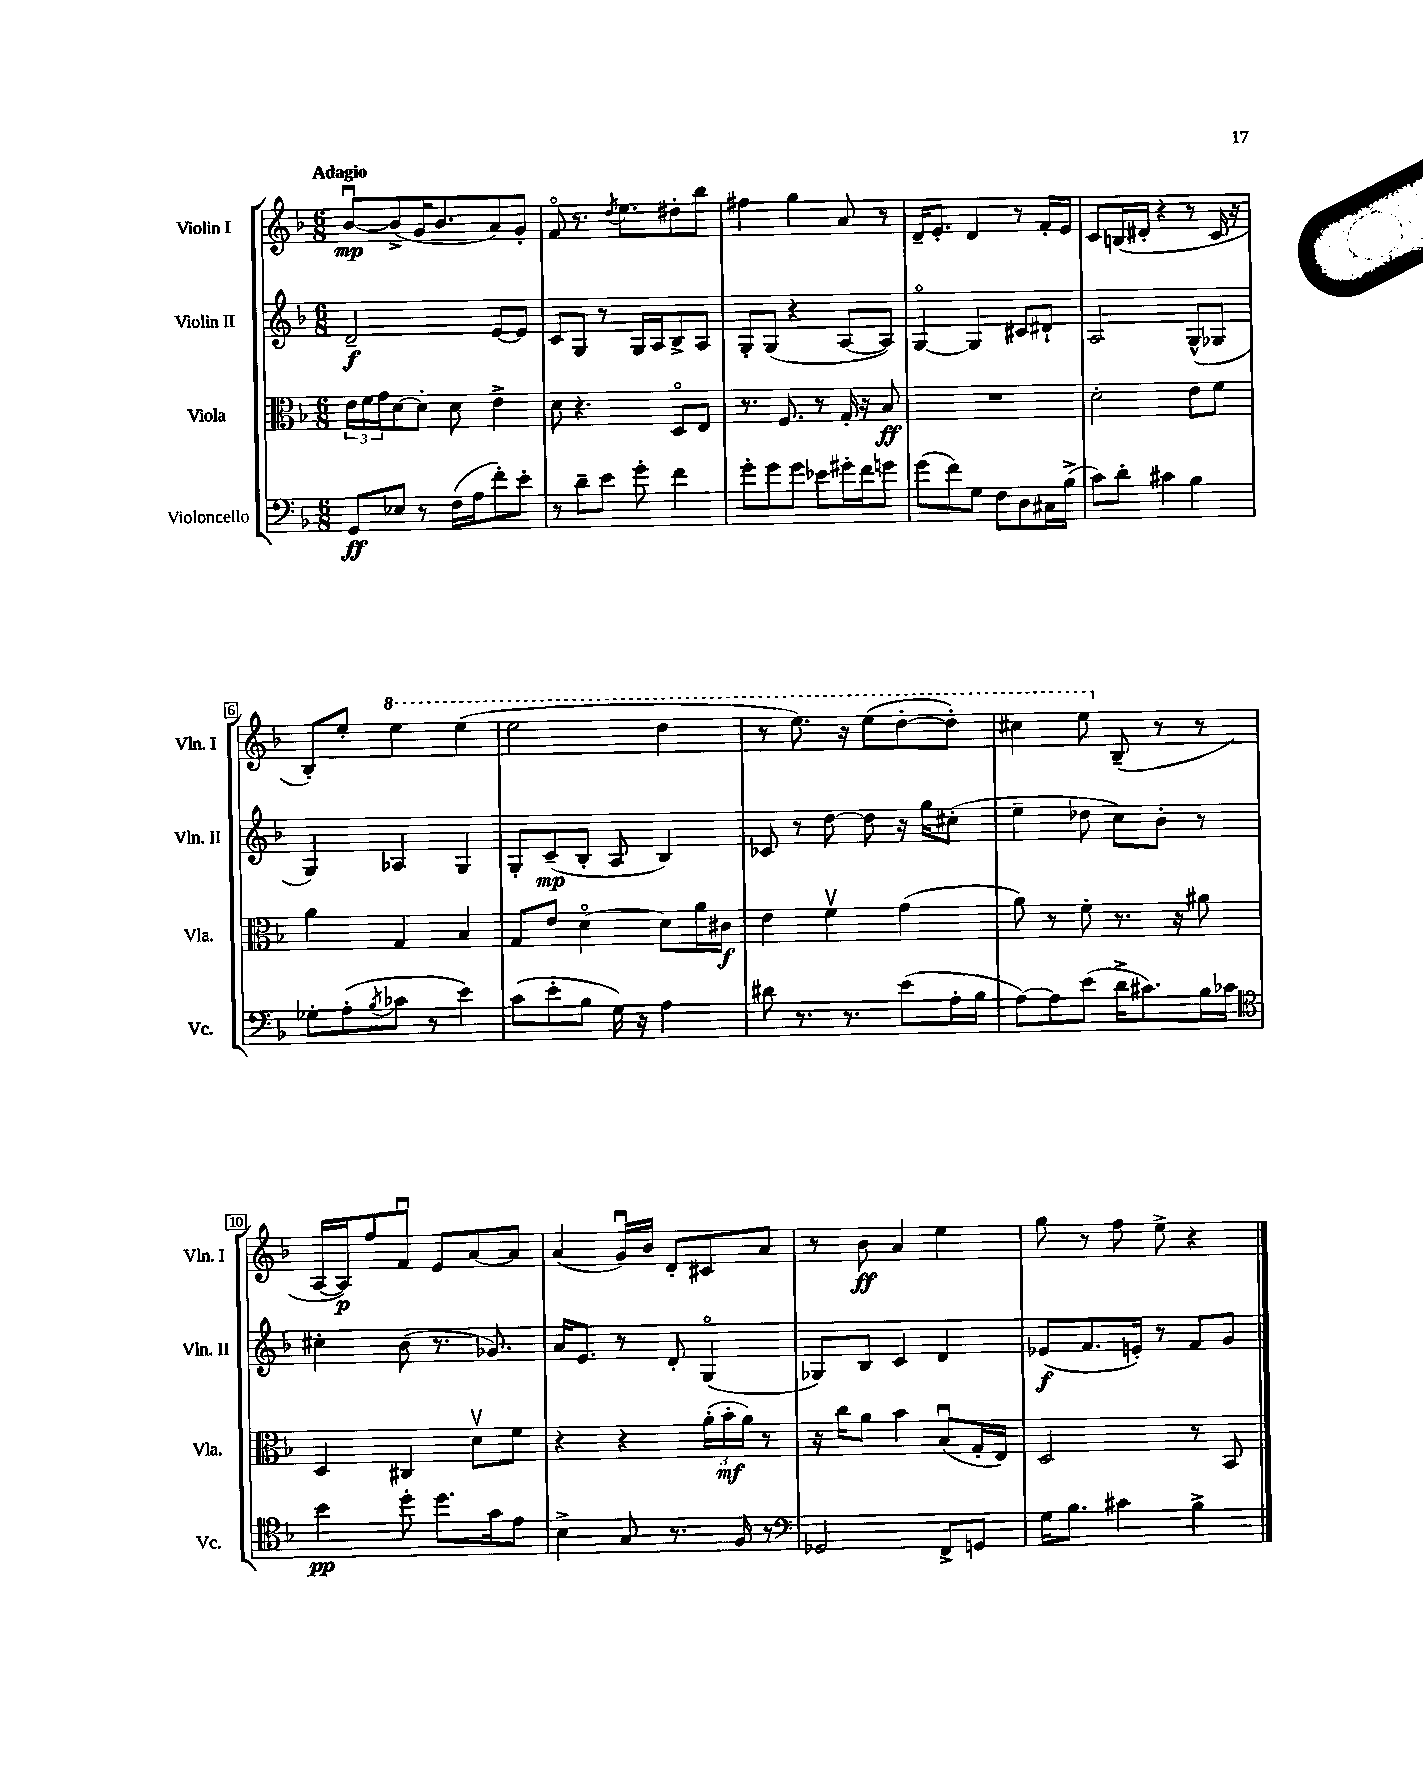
<<
\new StaffGroup <<
\new Staff = "s0" \with { instrumentName = "Violin I" shortInstrumentName = "Vln. I" } {
    \clef treble \key f \major \numericTimeSignature \time 6/8 \tempo "Adagio"
    bes'8~\downbow\mp bes'8->( g'16 bes'8. a'8) g'8-. |
    f'8\flageolet r8. \acciaccatura { d''8 } e''8. dis''8-. bes''8 |
    fis''4 g''4 a'8 r8 |
    d'16-- e'8.-. d'4 r8 f'16-. e'16 |
    c'8 b16( dis'16-. r4 r8 c'16 r16 |
    bes8-.) e''8-. \ottava #1 e'''4 e'''4( |
    e'''2 d'''4 |
    r8 e'''8.) r16 e'''8( d'''8~-. d'''8-.) |
    cis'''4 e'''8 \ottava #0 bes8--( r8 r8 |
    a16~ a16\p) f''8 f'8\downbow e'8 a'8~ a'8 |
    a'4( g'16\downbow) bes'16 d'8-. cis'8 a'8 |
    r8 bes'8\ff a'4 e''4 |
    g''8 r8 f''8 e''8-> r4 \bar "|." |
}
\new Staff = "s1" \with { instrumentName = "Violin II" shortInstrumentName = "Vln. II" } {
    \clef treble \key f \major \numericTimeSignature \time 6/8
    d'2--\f e'8~ e'8 |
    c'8 g8 r8 g16 a16 bes8-> a8 |
    g8-. g8( r4 a8~ a8) |
    g4~\flageolet g4 cis'8 dis'8-! |
    a2 g8-^( ges8 |
    g4) aes4 g4 |
    g8-. c'8--\mp( bes8-. a8 bes4) |
    ces'8 r8 d''8~ d''8 r16 g''16 cis''8-.( |
    e''4-- des''8 c''8) bes'8-. r8 |
    cis''4-. bes'8( r8. ges'8.) |
    a'16 e'8. r8 d'8-. g4\flageolet( |
    ges8) bes8 c'4 d'4 |
    ees'8\f( f'8. e'16-.) r8 f'8 g'8 \bar "|." |
}
\new Staff = "s2" \with { instrumentName = "Viola" shortInstrumentName = "Vla." } {
    \clef alto \key f \major \numericTimeSignature \time 6/8
    \tuplet 3/2 { e'16 f'16 g'16 } d'8~ d'8-. d'8 e'4-> |
    d'8 r4. d8\flageolet e8 |
    r8. f8. r8 g16-. r16 bes8\ff |
    R2. |
    d'2-. e'8 f'8 |
    a'4 g4 bes4 |
    g8 e'8 d'4~\flageolet d'8 a'16 cis'16\f |
    e'4 f'4\upbow g'4( |
    a'8) r8 f'8-. r8. r16 ais'8 |
    d4 cis4 d'8\upbow f'8 |
    r4 r4 \tuplet 3/2 { a'16-.( bes'16-.\mf a'16) } r8 |
    r16 c''16 a'8 bes'4 bes8\downbow( g16-. e16) |
    d2 r8 bes,8 \bar "|." |
}
\new Staff = "s3" \with { instrumentName = "Violoncello" shortInstrumentName = "Vc." } {
    \clef bass \key f \major \numericTimeSignature \time 6/8
    g,8\ff ees8 r8 f16( a16 f'8-.) e'8-. |
    r8 d'8-- e'8 g'8-. f'4 |
    g'8-. g'8 g'8 ees'8 gis'16-. f'16 g'8 |
    g'8( f'8) g8 f8 d8 cis16 bes16->( |
    c'8) d'8-. cis'4 bes4 |
    ges8-. a8-.( \acciaccatura { bes8 } ces'8 r8 e'4) |
    c'8( e'8-. bes8 g16) r16 a4 |
    dis'8 r8. r8. e'8( a16-. bes16 |
    a8~) a8 e'8( d'16-> cis'8.) bes16 ces'16 |
    \clef tenor bes'4\pp d''8-. d''8. g'16 e'8 |
    bes4-> g8 r8. f16 r8 |
    \clef bass ges,2 f,8-> g,8 |
    g16 bes8. cis'4 bes4-> \bar "|." |
}
>>
>>
\layout { \context { \Score \override BarNumber.stencil = #(make-stencil-boxer 0.1 0.3 ly:text-interface::print) } }
